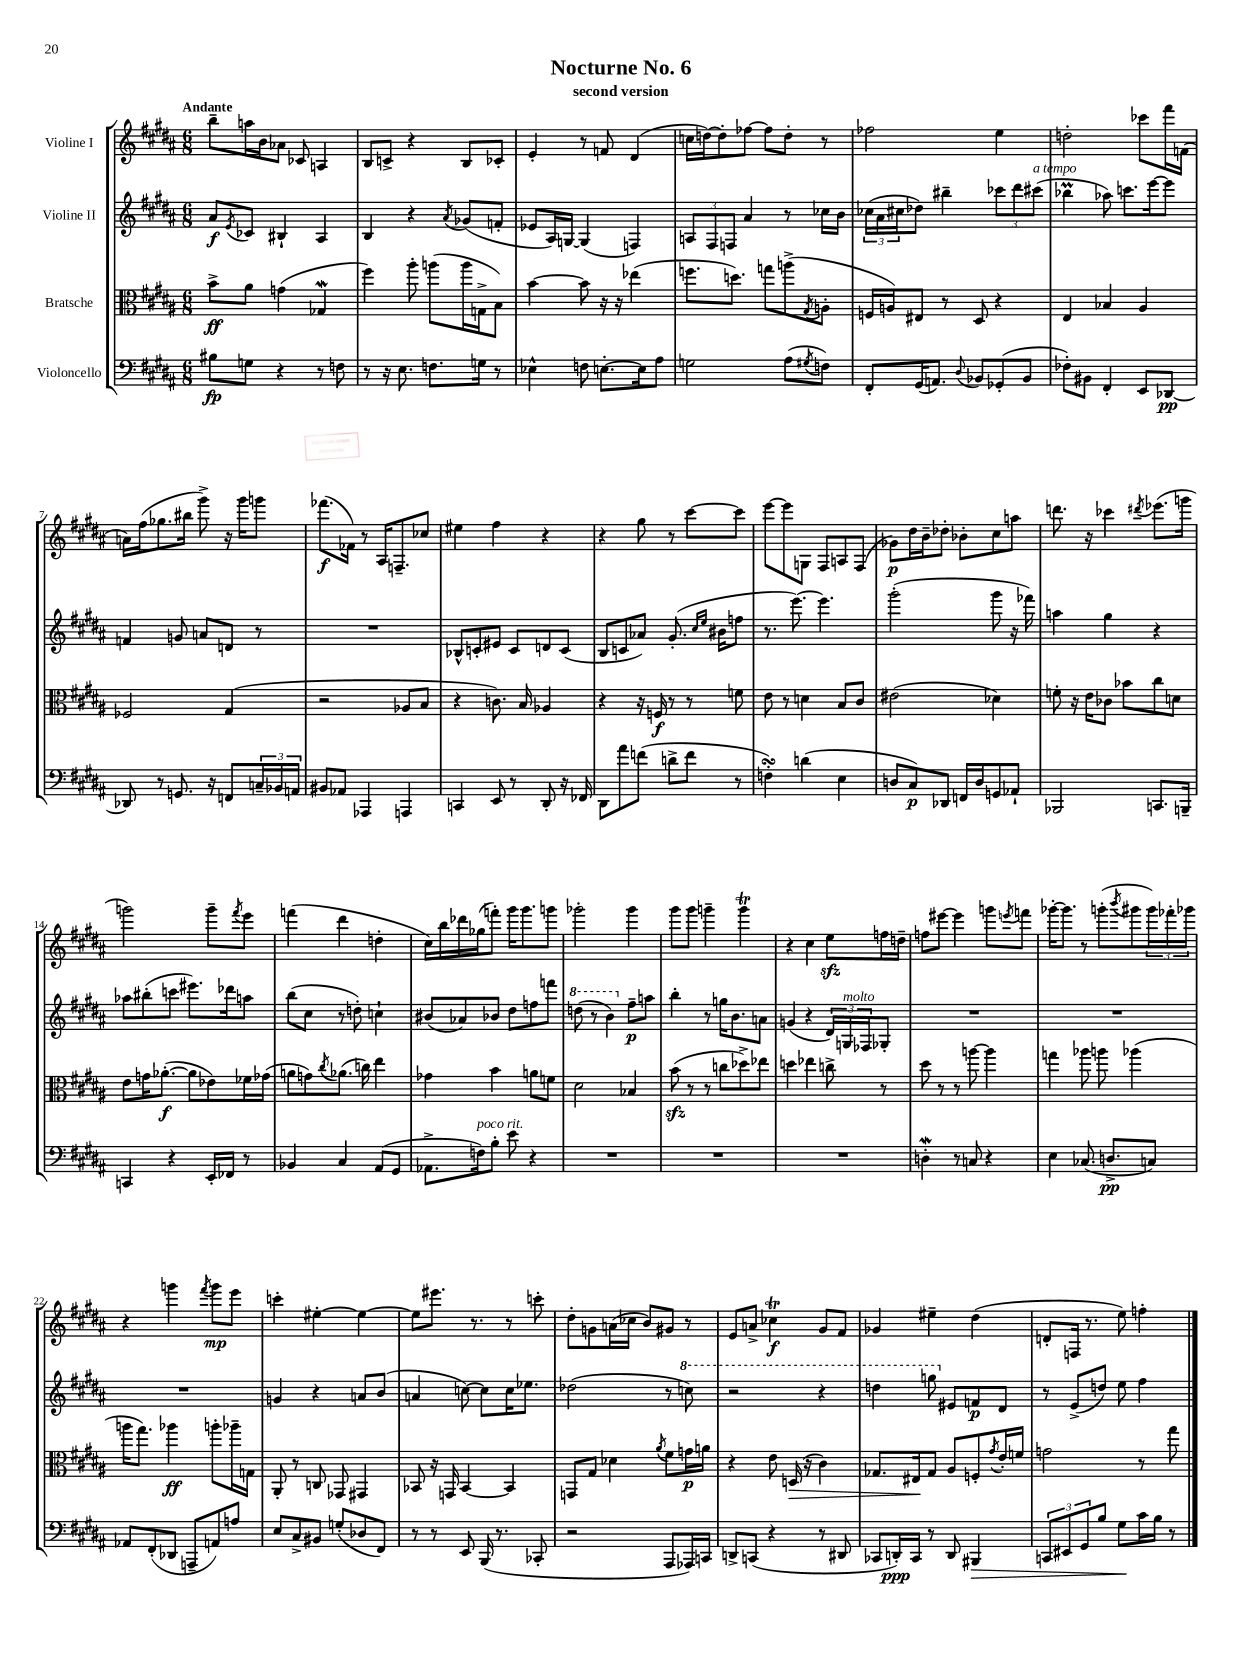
\header { title = "Nocturne No. 6" subtitle = "second version" }
<<
\new StaffGroup <<
\new Staff = "s0" \with { instrumentName = "Violine I" } {
    \clef treble \key b \major \numericTimeSignature \time 6/8 \tempo "Andante"
    b''8-- a''16 b'16 aes'8 ces'8 a4 |
    b8 c'8-> r4 b8 ces'8-. |
    e'4-. r8 f'8 dis'4( |
    c''16 d''16~) d''8-. fes''8~ fes''8 d''8-. r8 |
    fes''2 e''4 |
    d''2-. ces'''8 fis'''16 f'16( |
    a'16) fis''16( ges''8. bis''16 gis'''8->) r16 gis'''16 g'''8 |
    fes'''8.\f( fes'16) r8 ais16 f8.-- ces''8 |
    eis''4 fis''4 r4 |
    r4 gis''8 r8 cis'''8~ cis'''8 |
    e'''8~ e'''8 g8 fis8 a8 fis8( |
    ges'8\p) dis''16 b'16-- des''8-. bes'8-. cis''8 a''8 |
    d'''8. r16 ces'''4 \acciaccatura { dis'''8 } ees'''8.( g'''16 |
    g'''2) g'''8-- \acciaccatura { fis'''8 } e'''8 |
    f'''4( dis'''4 d''4-. |
    cis''16) b''16 des'''16 ges''16( f'''8-.) gis'''16 gis'''8. g'''8 |
    ges'''2-. ges'''4 |
    gis'''8 gis'''8 g'''4-- g'''4\trill |
    r4 cis''4 e''8\sfz f''16 d''16-- |
    f''8 eis'''8~ eis'''4 g'''8 \acciaccatura { e'''8 } f'''8 |
    ges'''16~-. ges'''8. r8 g'''8-.( \acciaccatura { b'''8 } gis'''8 \tuplet 3/2 { gis'''16) fes'''16-. ges'''16 } |
    r4 g'''4 \acciaccatura { fis'''8 } g'''8\mp e'''8 |
    c'''4-. eis''4~-. eis''4~ |
    eis''8 eis'''8. r8. r8 c'''8-. |
    dis''8-. g'8 a'16( ces''16 b'8) gis'8 r8 |
    e'8 a'8-> ces''4\trill\f gis'8 fis'8 |
    ges'4 eis''4-- dis''4( |
    d'8-. f16 r8. e''8) f''4-. \bar "|." |
}
\new Staff = "s1" \with { instrumentName = "Violine II" } {
    \clef treble \key b \major \numericTimeSignature \time 6/8
    ais'8\f \acciaccatura { e'8 } ces'8 bis4-! ais4 |
    b4 r4 \acciaccatura { ais'8 } ges'8( f'8-. |
    ees'8 ais16) g16~ g4( f4) |
    \tuplet 3/2 { a8 fis8 f8 } ais'4 r8 ces''16 b'16 |
    \tuplet 3/2 { ces''16( ais'16 cis''16 } des''8) bis''4-- \tuplet 3/2 { ces'''8 dis'''8 cis'''8^\markup { \italic "a tempo" }( } |
    bes''4\prall aes''8) c'''8. e'''16~ e'''8 |
    f'4 g'8 a'8 d'8 r8 |
    R2. |
    bes8-^ c'8-. eis'8 c'8 d'8 c'8( |
    b8 c'8 aes'8) gis'8.-.( \grace { cis''16 e''16 } bis'16 f''8 |
    r8. e'''8.~) e'''4. |
    gis'''2-.( gis'''8 r16 fes'''16) |
    a''4 gis''4 r4 |
    aes''8 bis''8-.( c'''8 eis'''8.) des'''16 a''8 |
    b''8( cis''8 r8 d''8-.) c''4-! |
    bis'8( aes'8) bes'8 dis''8 f''8 f'''8 |
    \ottava #1 d'''8( r8 b''4) \ottava #0 fis''8--\p a''8 |
    b''4-. r8 g''16 b'8. a'8 |
    g'4( r4 \tuplet 3/2 { dis'16) g16^\markup { \italic "molto" } fes16 } ges8-. |
    R2. |
    R2. |
    R2. |
    g'4 r4 a'8 b'8( |
    a'4 c''8~) c''8 c''16 ees''8. |
    des''2( r8 \ottava #1 c'''8) |
    r2 r4 |
    d'''4 g'''8 \ottava #0 eis'8 f'8\p dis'8 |
    r8 e'8->( d''8) e''8 fis''4 \bar "|." |
}
\new Staff = "s2" \with { instrumentName = "Bratsche" } {
    \clef alto \key b \major \numericTimeSignature \time 6/8
    b'8->\ff ais'8 g'4( ges4\mordent |
    fis''4) ais''8-. a''8( a''16 g16-> b8) |
    b'4~ b'8 r16 r16 ees''4( |
    f''8. d''8.) g''8 a''8->( \acciaccatura { gis8 } a8-. |
    f16 a16) eis8 r8 dis8 r4 |
    e4 bes4 ais4 |
    fes2 gis4( |
    r2 aes8 b8 |
    r4 c'8.) b16 aes4 |
    r4 r16 f16\f r8 r8 f'8 |
    e'8 r8 d'4 b8 cis'8 |
    eis'2( des'4) |
    f'8-. r16 e'16 ces'8 bes'8 cis''8 d'8 |
    e'8 g'16 aes'8.~-.\f( aes'8 ees'8) fes'16 ges'16( |
    a'8 g'8) \acciaccatura { cis''8 } aes'8.( c''16) e''4 |
    ges'4 b'4 a'8 f'8 |
    dis'2 bes4 |
    b'8\sfz( r8 r8 c''8 des''8->) ees''8 |
    d''4 ees''4 c''8-> r8 |
    dis''8 r8 r8 a''8~ a''4 |
    g''4 aes''8 a''8 aes''4( |
    a''16 gis''8.) aes''4\ff a''8-. aes''16-- g16 |
    ais,8-. r8 c8 ges,8 gis,4 |
    bes,8 r16 g,16 bes,4~ bes,4 |
    g,8 gis8 des'4 \acciaccatura { ais'8 } fis'8 g'16\p a'16 |
    r4 e'8 d16\>( r16 cis'4) |
    ges8. eis16\! ges8 ais8 f8-. \acciaccatura { gis'8 } e'16-. f'16 |
    g'2 r8 gis''8 \bar "|." |
}
\new Staff = "s3" \with { instrumentName = "Violoncello" } {
    \clef bass \key b \major \numericTimeSignature \time 6/8
    bis8\fp g8 r4 r8 f8 |
    r8 r16 e8. f8. g16 r8 |
    ees4-^ f8 e8.~-. e16 ais8 |
    g2 ais8( \acciaccatura { gis8 } f8) |
    fis,8-. gis,16( a,8.) \appoggiatura { dis8 } bes,8 ges,8-.( bes,8 |
    fes8-.) bis,8 fis,4-. e,8 des,8~\pp |
    des,8 r8 g,8. r16 f,8 \tuplet 3/2 { c16-- bes,16 a,16 } |
    bis,8 aes,8 aes,,4 a,,4 |
    c,4 e,8 r8 dis,8-. r16 fes,16 |
    dis,8 ais'8 f'8( d'8-> f'8 r8 |
    f4-.\turn) d'4( e4 |
    d8 cis8\p) des,8 f,16 d16 g,8 aes,8-! |
    bes,,2 c,8. b,,16-- |
    c,4 r4 e,16-. fes,16 r8 |
    bes,4 cis4 ais,8( gis,8 |
    aes,8.-> f16^\markup { \italic "poco rit." }) b8-. e'8 r4 |
    R2. |
    R2. |
    R2. |
    d4-.\mordent r8 c8 r4 |
    e4 ces8.( d8.->\pp c8) |
    aes,8 fis,8-.( des,8 a,,8-- a,8) a8 |
    e8 cis8-> bis,8 g8-.( des8 fis,8) |
    r8 r8 e,8 b,,16( r8. ces,8-. |
    r2 ais,,8 aes,,16) c,16 |
    d,8-> c,8( r4 r8 dis,8 |
    ces,8 d,16-.\ppp) ces,16 r8 d,8 bis,,4\> |
    \tuplet 3/2 { c,8 eis,8 gis,8 } b8 gis8\! cis'16 b16 r8 \bar "|." |
}
>>
>>
